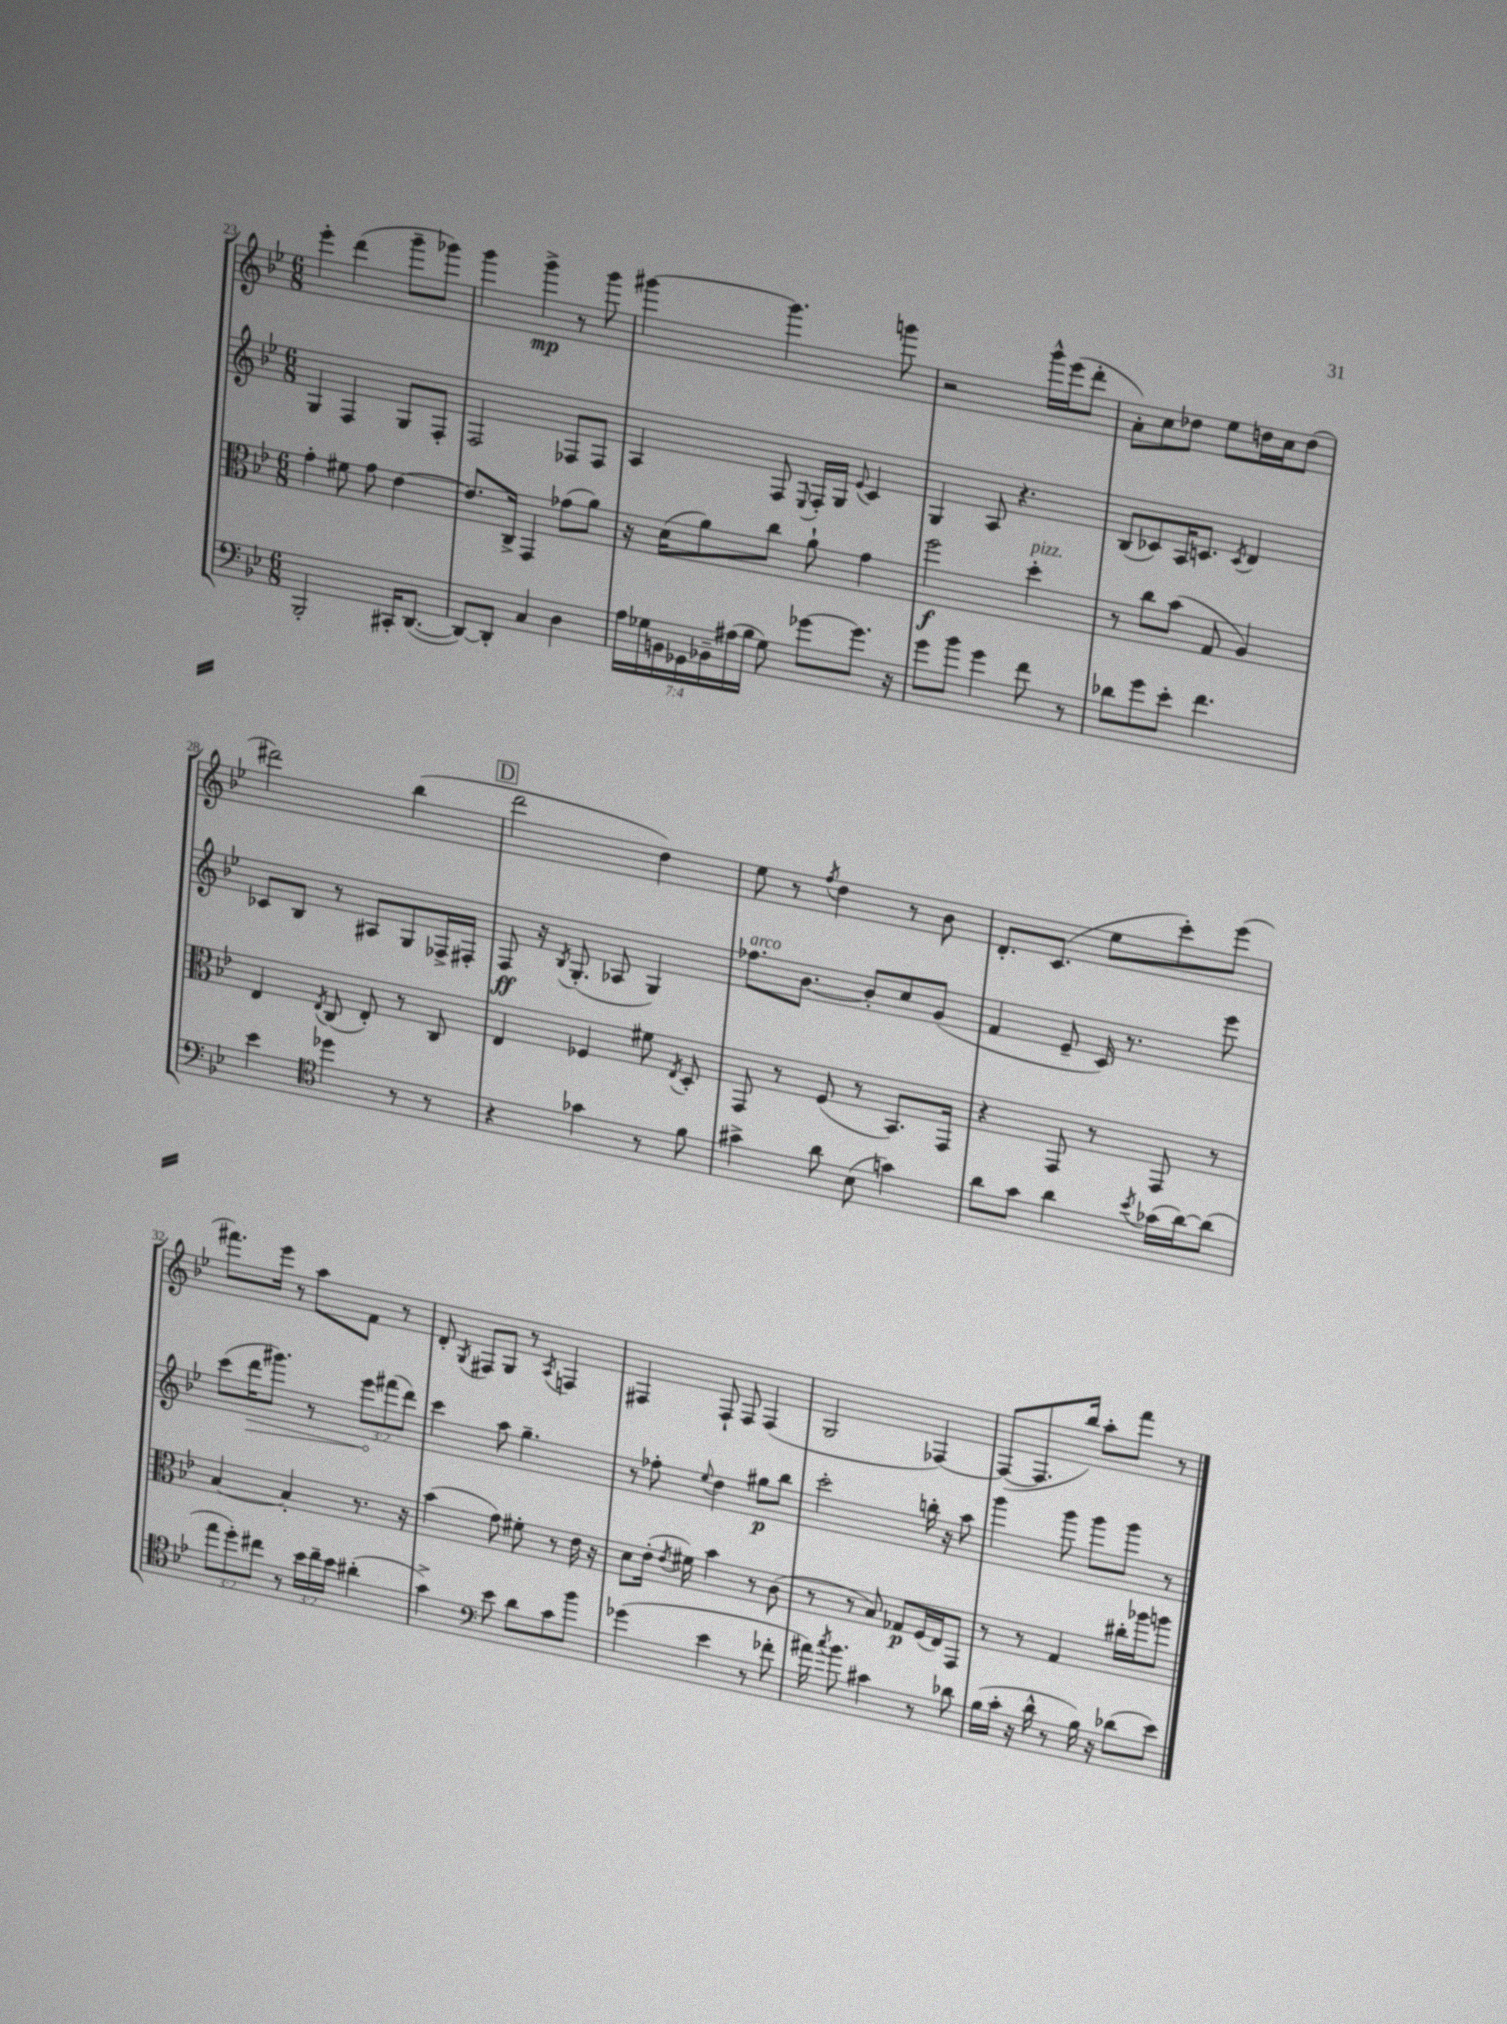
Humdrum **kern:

**kern	**kern	**kern	**kern
*staff4	*staff3	*staff2	*staff1
*clefF4	*clefC3	*clefG2	*clefG2
*k[b-e-]	*k[b-e-]	*k[b-e-]	*k[b-e-]
*M6/8	*M6/8	*M6/8	*M6/8
2BBB-'	4g'	4G	4eee-'
.	8f#	4F	(4ddd
.	8g	.	.
16CC#'	[4e-	8G	8ggg~
([8.DD	.	.	.
.	.	8F'	8ggg-)
=	=	=	=
8DD_)	8.e-]	2F	4ggg
8DD']	.	.	.
.	16C^	.	.
4C	4GG	.	4ggg^
4D	(8g-	8F-	8r
.	8a)	8F-	8ggg
=	=	=	=
28A	16r	4A	[4ggg#
28G-	.	.	.
.	(16d	.	.
28BB	.	.	.
28GG-	.	.	.
.	8a)	.	.
28BB-~	.	.	.
(28A#	.	.	.
28B-	.	.	.
8G-)	8cc	8F	4.ggg#]
.	.	8qqE-	.
[8g-	8a`	16F'	.
.	.	16G	.
.	.	8qqe-	.
8.g-]	4g	4c	.
.	.	.	8ggg
16r	.	.	.
=	=	=	=
8g	2ff	4G	2r
8b-	.	.	.
4g	.	8A	.
.	.	4.r	.
8f	4dd'	.	16ggg^^
.	.	.	(16eee-
8r	.	.	8ddd'
=	=	=	=
8d-	8r	(8B-	8a')
8g	8cc	8c-)	8cc
8e-'	(8b-	16A	8dd-
.	.	8.c	.
4.f	8G	.	8ee-
.	.	8qc	.
.	4A)	4d	16dd
.	.	.	16cc
.	.	.	(8dd
=	=	=	=
4e-	4E-	8c-	2ddd#)
.	.	8B-	.
*clefC4	*	*	*
.	8qE-	.	.
4dd-	(8C	8r	.
.	8E-')	8A#	.
8r	8r	8G	(4bb-
8r	8C	16F-^	.
.	.	16F#'	.
=	=	=	=
4r	4E-	8F	2ddd
.	.	16r	.
.	.	8qB-	.
.	.	(8.G'	.
4g-	4F-	.	.
.	.	8A-	.
8r	8f#	4G)	4dd)
.	8qE-	.	.
8f	8D'	.	.
=	=	=	=
4g#^	8GG	8.ff-	8ee-
.	8r	.	8r
.	.	[8.b-	.
.	.	.	8qff
8a	(8F	.	4dd
(8B-	8r	8b-']	.
4g)	8.BB-)	8cc	8r
.	.	(8g	8b-
.	16GG	.	.
=	=	=	=
8a	4r	4f	8.d'
8g	.	.	.
.	.	.	(8.c
4a	8GG	8e-~	.
.	8r	16c)	8ee-
.	.	8.r	.
8qb-	.	.	.
(16g-	8GG	.	8ccc')
[16a)	.	.	.
(8a]	8r	8eee-	(8eee-
=	=	=	=
12ee-	[4B-	(8ccc	8.fff#)
12dd')	.	.	.
.	.	16ddd	.
12cc#	.	.	.
.	.	8.ggg#)	16eee-
8r	4B-']	.	8r
24b-	.	8r	8aa
24cc#~	.	.	.
24b-	.	.	.
(4a#'	8.r	12eee-	8f
.	.	(12fff#	.
.	.	.	8r
.	.	12ddd)	.
.	16r	.	.
=	=	=	=
4g^)	(4b-	4ccc	8d'
.	.	.	8qG
.	.	.	8F#
*clefF4	*	*	*
8e-	8g)	8aa	8G
8d	8f#'	4.gg~	8r
.	.	.	8qA
8c	8r	.	4F
8b-	16e-	.	.
.	16r	.	.
=	=	=	=
(4g-	8d	8r	4F#
.	(16e-'	8ff-'	.
.	8qe-	.	.
.	16f#)	.	.
.	.	8qqee-	.
4e-	4b-	4dd	8F#`
.	.	.	8F#
8r	8r	8gg#	(4F#
8f-'	(8c	8bb-	.
=	=	=	=
16a#)	8r	2ccc'	2G
8qcc	.	.	.
8.b-	.	.	.
.	8r	.	.
4c#	8B-)	.	.
.	8G-	.	.
8r	(16F	16bb'	[4F-)
.	16E-)	16r	.
8d-	8GG	8aa	.
=	=	=	=
(16B-	8r	4ggg	(8F-_
16c'	.	.	.
16r	8r	.	8.F-]
16d^^	.	.	.
8r	4G	8ggg	.
.	.	.	16bb-)
16B-)	.	8ggg	8aa'
16r	.	.	.
(8d-	16cc#'	8ggg	8fff
.	16aa-	.	.
8e-)	8aa	8r	8r
==	==	==	==
*-	*-	*-	*-
